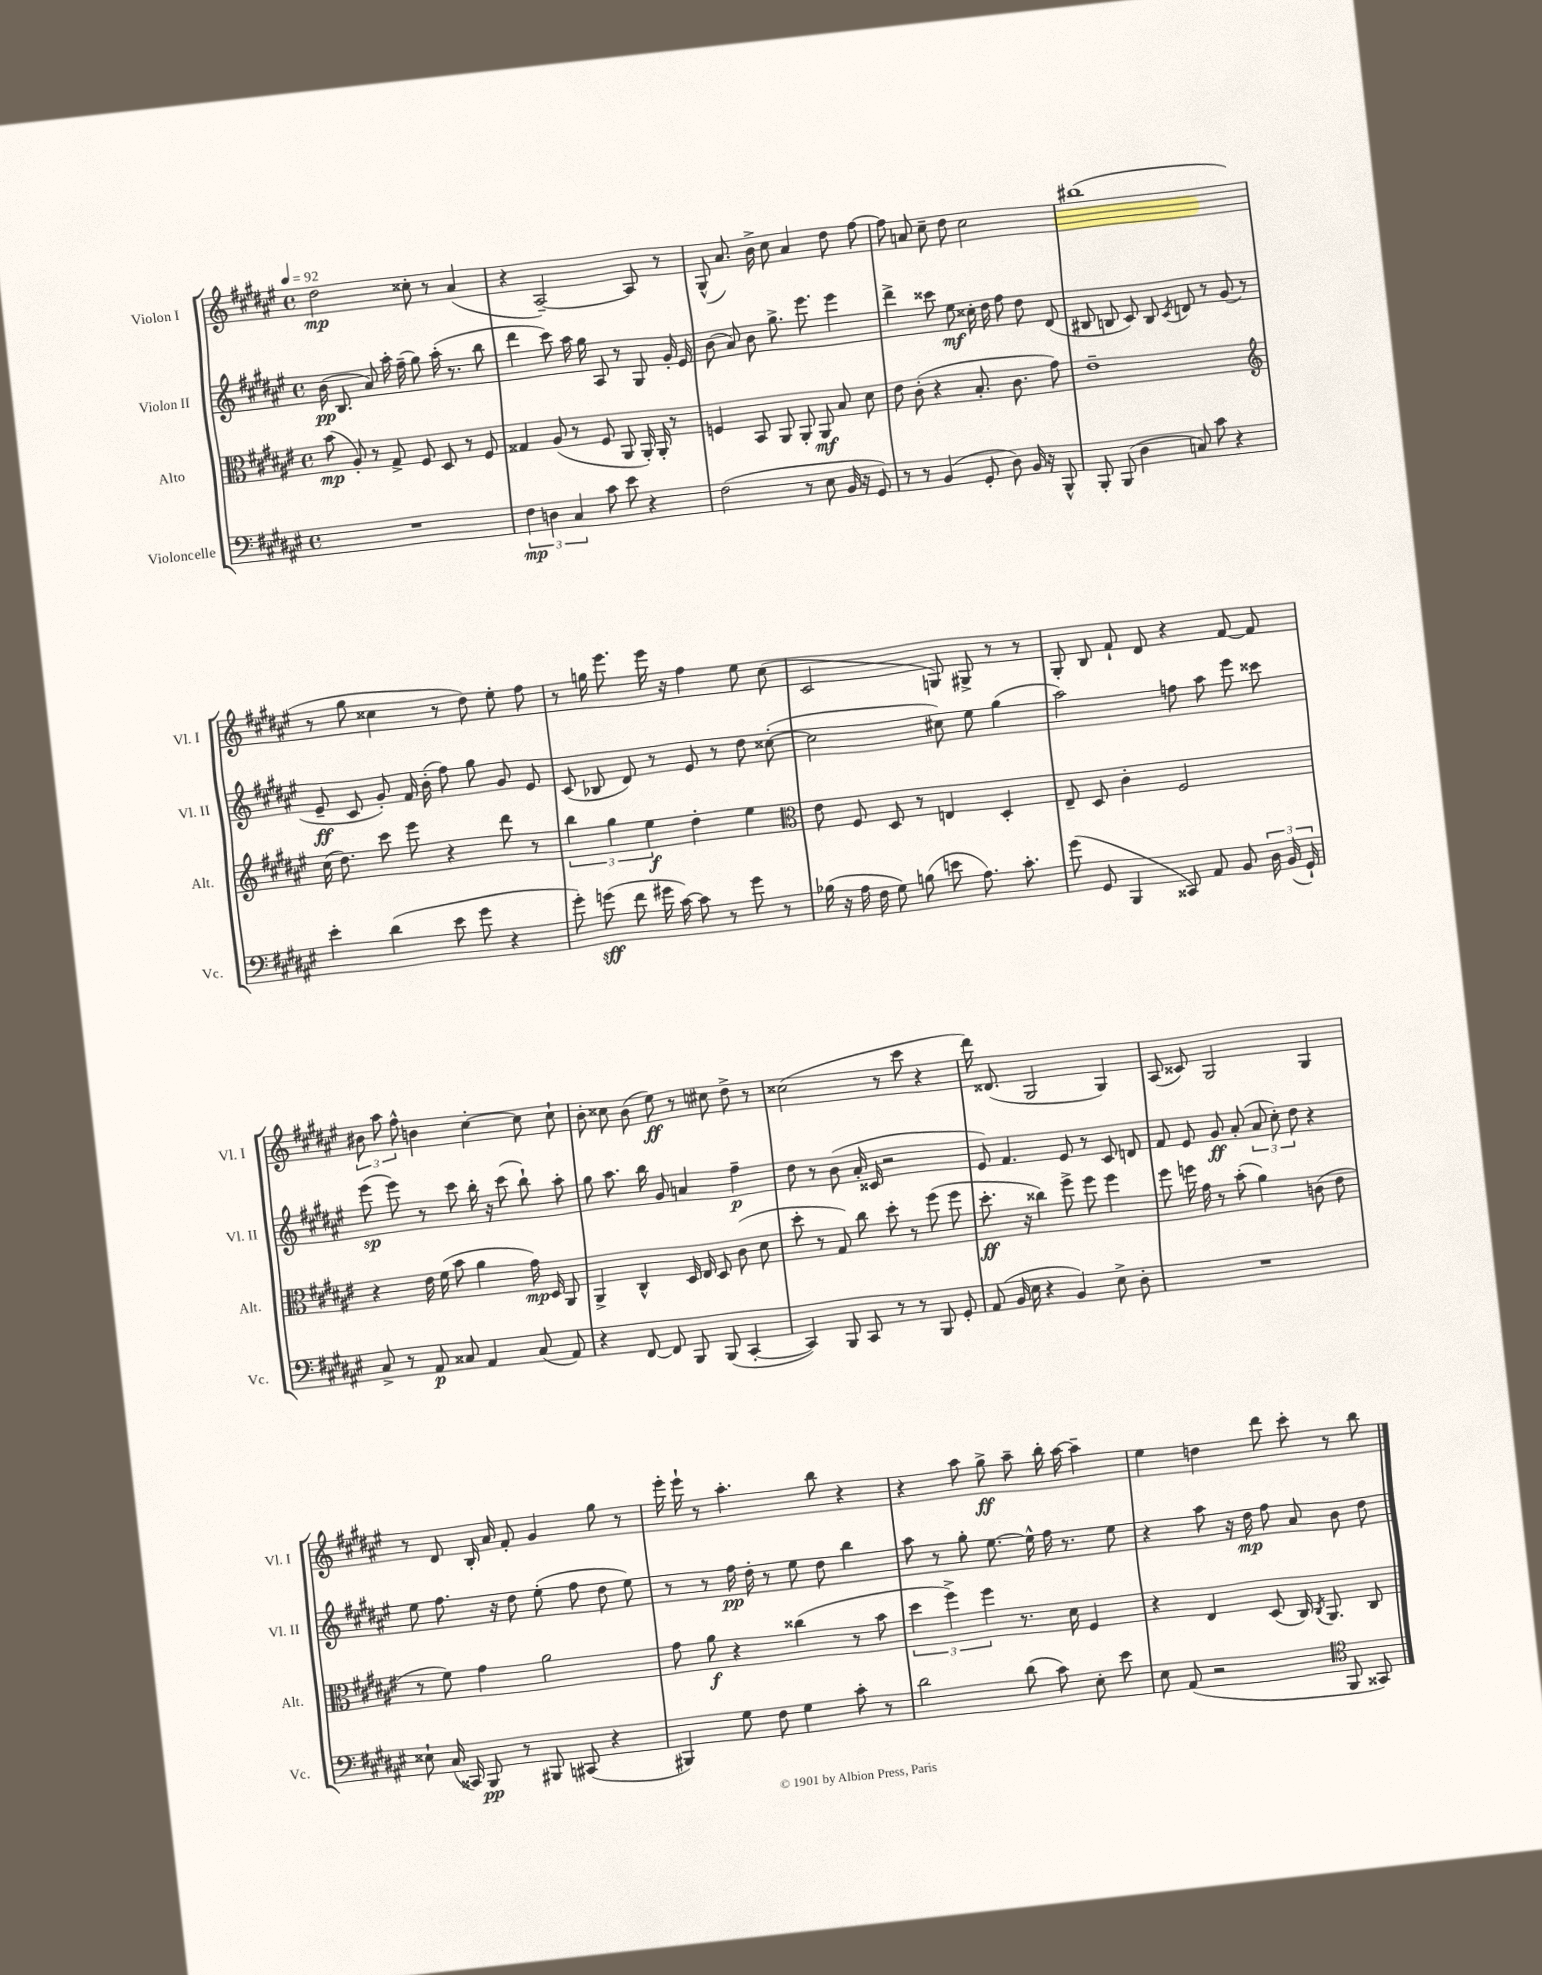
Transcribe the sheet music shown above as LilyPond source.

<<
\new StaffGroup <<
\new Staff = "s0" \with { instrumentName = "Violon I" shortInstrumentName = "Vl. I" } {
    \clef treble \key fis \major \defaultTimeSignature \time 4/4 \tempo 4 = 92
    \autoBeamOff dis''2\mp cisis''8-. r8 ais'4( |
    r4 ais2~--) ais8 r8 |
    gis8-^( ais'8.) b'16-> cis''8 ais'4 dis''8 fis''8~ |
    fis''8 a'8 cis''8-- dis''8 cis''2 |
    bis''1( |
    r8 gis''8 cisis''4 r8 dis''8) eis''8-. fis''8 |
    r8 g''16 eis'''8. eis'''16 r16 fis''4 eis''8 cis''8( |
    cis'2 g8) gis8-> r8 r8 |
    gis8-. b8 fis'8-! dis'8 r4 fis'8~ fis'8 |
    \tuplet 3/2 { bis'8 ais''8 fis''8-^ } b'4 cis''4~-. cis''8 cis''8-! |
    b'8-. cisis''8 b'8( eis''8\ff) r8 cis''8 dis''8-> r8 |
    cisis''2( r8 cis'''8 r4 |
    dis'''16) disis'8.( gis2 gis4) |
    ais8( cisis'8) gis2 gis4 |
    r8 dis'8 b16-. ais'16 fis'8-. gis'4 gis''8 r8 |
    eis'''16-. eis'''16-! r8 ais''4.-. b''8 r4 |
    r4 ais''8 gis''8->\ff ais''8-- b''16-. ais''16~ ais''4-- |
    eis''4 d''4 dis'''8 cis'''8-. r8 b''8 \bar "|." |
}
\new Staff = "s1" \with { instrumentName = "Violon II" shortInstrumentName = "Vl. II" } {
    \clef treble \key fis \major \defaultTimeSignature \time 4/4
    \autoBeamOff b'16\pp( b8. ais'8) ais''16-. fis''16--( gis''8) ais''16-.( r8. b''8 |
    dis'''4 cis'''8) ais''16 gis''16 ais8 r8 gis8 gis'16-. eis'16 |
    b'8( ais'8) b'8 gis''8.-> eis'''8. eis'''4 |
    dis'''4-> cisis'''8 eis''8\mf cisis''16-. dis''16 fis''8 dis''8 dis'8( |
    bis8 b8 cis'8) b8 \acciaccatura { cis'8 } d'8 r8 gis'8( r8 |
    eis'8--\ff cis'8 gis'8-.) fis'16 b'16-.( fis''8) gis''8 gis'8 eis'8 |
    cis'8( bes8 dis'8) r8 eis'8 r8 dis''8 cisis''8~-.( |
    cisis''2 cis''8) eis''8 gis''4( |
    ais''2) f''8 ais''8 eis'''8 cisis'''8 |
    eis'''8\sp( eis'''8) r8 cis'''8 b''16-. r16 cis'''8( b''8-!) ais''8-. |
    gis''8 ais''8. b''16 gis'8 a'4 fis''4--\p |
    dis''8 r8 b'8( ais'16-. cisis'16 r2 |
    eis'8) fis'4. eis'8 r8 cis'8 d'8 |
    fis'8 eis'8 gis'8\ff ais'8-.( \tuplet 3/2 { ais'8 cis''8-.) dis''8 } r4 |
    eis''8 fis''8. r16 dis''8 eis''8-.( fis''8 dis''8 eis''8) |
    r8 r8 fis''16\pp dis''16-. r8 eis''8 dis''8 b''4 |
    ais''8 r8 gis''8-. eis''8.~ eis''16-^ fis''16 r8. eis''8 |
    r4 ais''8 r16 dis''16\mp fis''8 ais'8 b'8 dis''8 \bar "|." |
}
\new Staff = "s2" \with { instrumentName = "Alto" shortInstrumentName = "Alt." } {
    \clef alto \key fis \major \defaultTimeSignature \time 4/4
    \autoBeamOff b'8\mp( ais8-.) r8 gis8-> fis8 dis8 r8 fis8 |
    gisis4 ais8( r8 fis8 ais,8 ais,16-.) ais,16-. r8 |
    f4 b,8 ais,8 ais,8-. ais,8\mf b8 dis'8 |
    eis'8 cis'8-.( r4 b8.-. cis'8. gis'8) |
    eis'1-- |
    \clef treble cis''16( dis''8.) cis'''8 eis'''8 r4 dis'''8 r8 |
    \tuplet 3/2 { b''4 gis''4 eis''4\f } dis''4-. eis''4 |
    \clef alto eis'8 fis8 dis8 r8 e4 dis4-. |
    eis8-- dis8 cis'4-. fis2 |
    r4 eis'16 fis'16( b'8 ais'4 gis'16\mp) dis16 ais,8 |
    ais,4-> cis4-^ dis16 eis16 dis8 cis'8( dis'8 |
    dis''8-. r8 gis8) cis''8 dis''8-. r8 fis''8( fis''8 |
    dis''8.-.\ff r16 cisis''4) fis''8-> fis''8 fis''4 |
    fis''8 f''16 gis'16 r8 b'8-.( ais'4) c'8( eis'8 |
    r8 fis'8) gis'4 ais'2 |
    gis'8 ais'8\f r4 cisis''4( r8 b'8 |
    \tuplet 3/2 { dis''4 fis''4->) fis''4 } r8. dis'16 fis4 |
    r4 eis4 dis8( cis16) \acciaccatura { cis8 } ais,8. cis8 \bar "|." |
}
\new Staff = "s3" \with { instrumentName = "Violoncelle" shortInstrumentName = "Vc." } {
    \clef bass \key fis \major \defaultTimeSignature \time 4/4
    \autoBeamOff R1 |
    \tuplet 3/2 { fis4\mp d4 cis4 } cis'8 eis'8 r4 |
    fis2( r8 eis8 b,16 r16 gis,8) |
    r8 r8 b,4( gis,8-. dis8) b,16 r16 b,,8-^ |
    b,,8-. b,,8( dis4 c8) cis'8 r4 |
    eis'4-. dis'4( eis'8 gis'8 r4 |
    gis'8-.) g'8\sff( fis'8 gis'16 cis'16~) cis'8 r8 gis'8 r8 |
    bes16( r16 ais16 fis16 gis8) b8( e'8 ais8.) cis'8.-. |
    gis'8( gis,8 b,,4 cisis,8) ais,8 b,8 \tuplet 3/2 { dis16 b,16( gis,16-!) } |
    cis8-> r8 ais,8\p cisis8 ais,4 cisis8( ais,8) |
    r4 fis,8~ fis,8 b,,8 b,,8( cis,4~-. |
    cis,4) b,,8 cis,8 r8 r8 b,,8 gis,8-. |
    ais,8( b,16 eis16 r4 b,4) eis8-> dis8-. |
    R1 |
    eisis8-! cis16( cisis,16) b,,8\pp r8 bis,,8 cis,8( r4 |
    bis,,4) gis8 fis8 gis4 cis'8-. r8 |
    dis'2 dis'8( cis'8) eis8-. eis'8 |
    eis8 ais,8( r2 \clef tenor fis,8 gisis,8) \bar "|." |
}
>>
>>
\layout { \context { \Score \remove "Bar_number_engraver" } }
